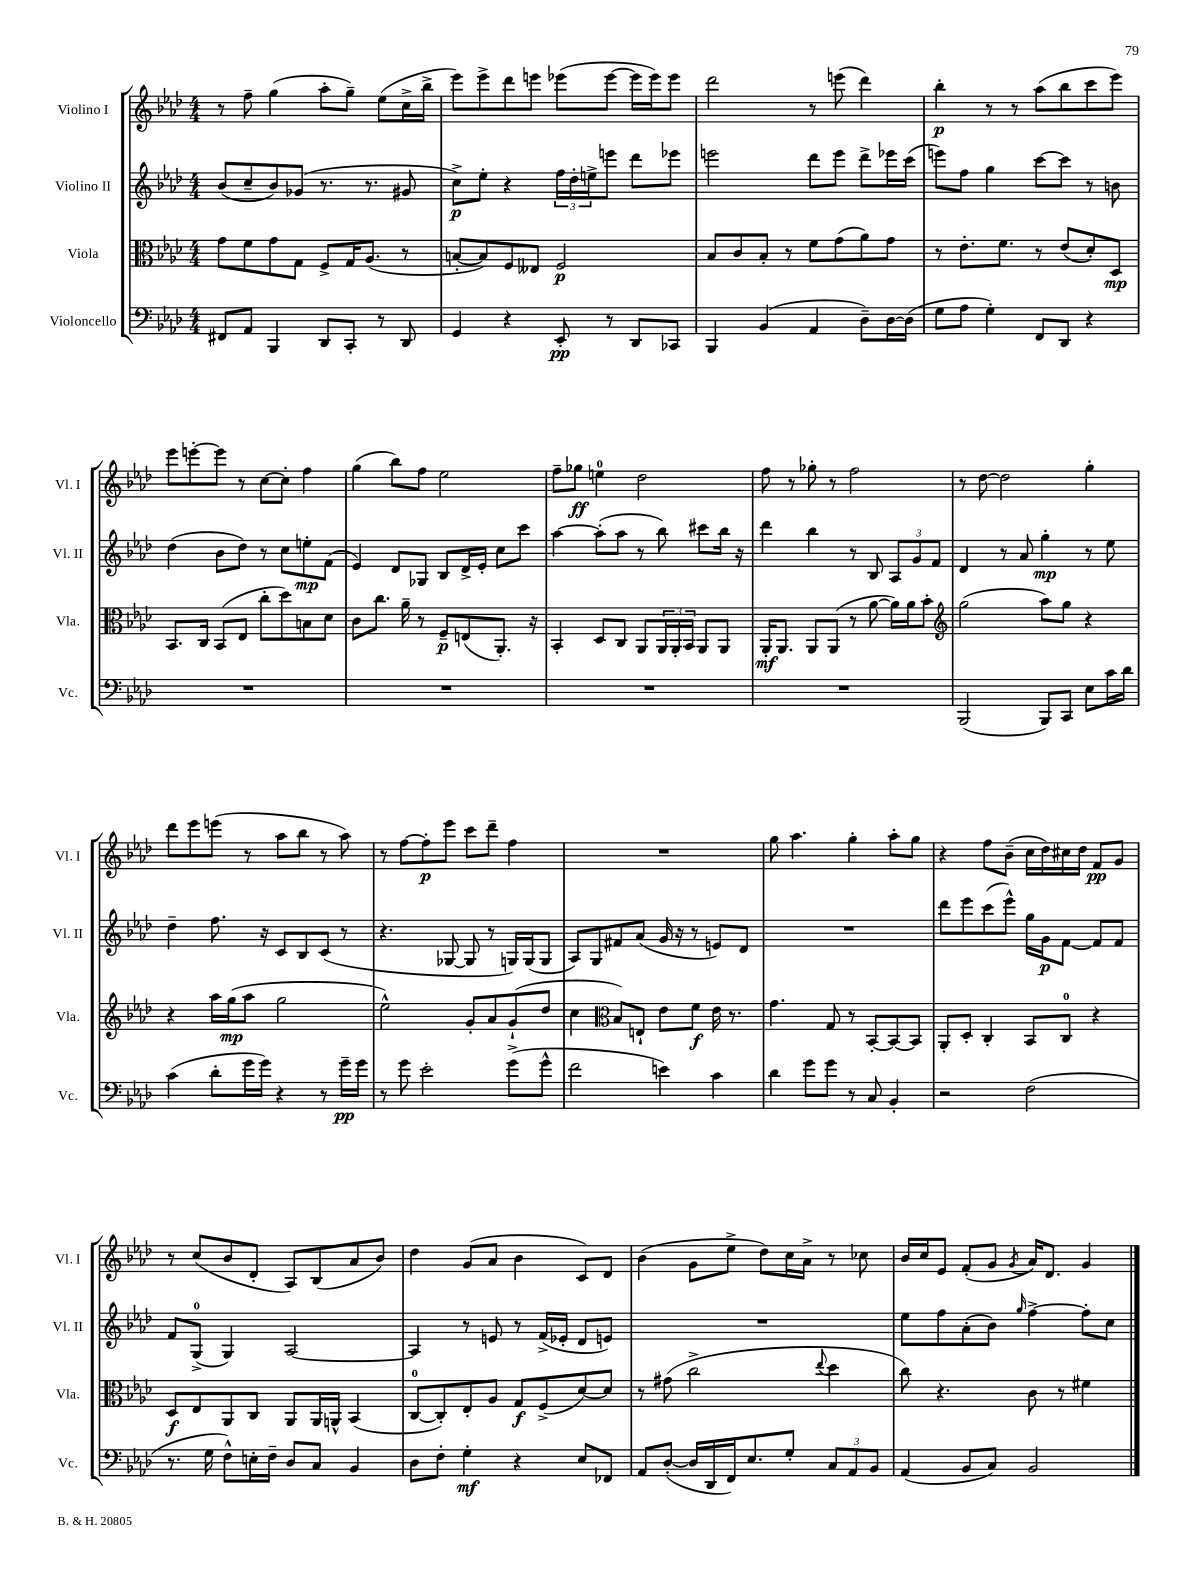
<<
\new StaffGroup <<
\new Staff = "s0" \with { instrumentName = "Violino I" shortInstrumentName = "Vl. I" } {
    \clef treble \key aes \major \numericTimeSignature \time 4/4
    r8 f''8-- g''4( aes''8-. g''8--) ees''8( c''16-> bes''16-> |
    ees'''8) ees'''8-> des'''8 e'''8 ees'''8( ees'''8~ ees'''16 ees'''16) ees'''8 |
    des'''2 r8 e'''8( des'''4) |
    bes''4-.\p r8 r8 aes''8( bes''8 c'''8 ees'''8) |
    ees'''8 e'''8~-. e'''8 r8 c''8~ c''8-. f''4 |
    g''4( bes''8) f''8 ees''2 |
    f''8-- ges''8\ff e''4-0 des''2 |
    f''8 r8 ges''8-. r8 f''2 |
    r8 des''8~ des''2 g''4-. |
    des'''8 ees'''8 e'''8( r8 aes''8 bes''8 r8 aes''8) |
    r8 f''8~ f''8-.\p ees'''8 c'''8 des'''8-- f''4 |
    R1 |
    g''8 aes''4. g''4-. aes''8-. g''8 |
    r4 f''8 bes'8--( c''16 des''16) cis''16 des''16 f'8\pp g'8 |
    r8 c''8( bes'8 des'8-. aes8) bes8( aes'8 bes'8) |
    des''4 g'8( aes'8 bes'4 c'8) des'8 |
    bes'4( g'8 ees''8-> des''8) c''16 aes'16-> r8 ces''8 |
    bes'16 c''16 ees'8 f'8-.( g'8 \acciaccatura { g'8 } aes'16) des'8. g'4 \bar "|." |
}
\new Staff = "s1" \with { instrumentName = "Violino II" shortInstrumentName = "Vl. II" } {
    \clef treble \key aes \major \numericTimeSignature \time 4/4
    bes'8( c''8-- bes'8) ges'8( r8. r8. gis'8 |
    c''8->\p) ees''8-. r4 \tuplet 3/2 { f''16 des''16-. e''16-> } e'''8 des'''8 ees'''8 |
    e'''2 des'''8 e'''8 des'''8-> ees'''16 c'''16( |
    e'''8) f''8 g''4 c'''8~ c'''8 r8 b'8 |
    des''4( bes'8 des''8) r8 c''8 e''8-.\mp f'8( |
    ees'4) des'8 ges8 bes8 des'16-> ees'16-. c''8 c'''8 |
    aes''4~ aes''8-.( aes''8 r8 bes''8) cis'''8 bes''16 r16 |
    des'''4 bes''4 r8 bes8 \tuplet 3/2 { aes8 g'8 f'8 } |
    des'4 r8 aes'8 g''4-.\mp r8 ees''8 |
    des''4-- f''8. r16 c'8 bes8 c'8( r8 |
    r4. ges8~ ges8 r8 g16) g16( g8 |
    aes8) g8 fis'8 aes'8( g'16 r16 r8 e'8) des'8 |
    R1 |
    des'''8 ees'''8 c'''8( ees'''8-^) g''16 g'16\p f'8~ f'8 f'8 |
    f'8 g8-0->( g4) aes2~ |
    aes4 r8 e'8 r8 f'16->( ees'16-. des'8 e'8) |
    R1 |
    ees''8 f''8 aes'8-.( bes'8) \grace { g''16 } f''4~-> f''8-. c''8 \bar "|." |
}
\new Staff = "s2" \with { instrumentName = "Viola" shortInstrumentName = "Vla." } {
    \clef alto \key aes \major \numericTimeSignature \time 4/4
    g'8 f'8 g'8 g8 f8-> g16 aes8.( r8 |
    b8~-. b8) f8 eeses8 f2\p |
    bes8 c'8 bes8-. r8 f'8 g'8( aes'8) g'8 |
    r8 ees'8.-. f'8. r8 ees'8( des'8-.) des8\mp |
    bes,8. c16 bes,8( ees8 c''8-. des''8) b8 des'8 |
    c'8 c''8. aes'16-- r8 f8--\p e8( aes,8.-.) r16 |
    bes,4-. des8 c8 aes,8 \tuplet 3/2 { aes,16 aes,16-. bes,16 } aes,8 aes,8 |
    aes,16-.\mf aes,8. aes,8 aes,8( r8 aes'8~ aes'16) aes'16 bes'8-. |
    \clef treble g''2( aes''8) g''8 r4 |
    r4 aes''16 g''16\mp( aes''8 g''2 |
    ees''2-^) g'8-. aes'8 g'8-!( des''8 |
    c''4 \clef alto bes8) e8-! ees'8 f'8\f ees'16 r8. |
    g'4. g8 r8 bes,8~-. bes,8~ bes,8 |
    aes,8-. des8-. c4-. bes,8 c8-0 r4 |
    des8\f ees8 aes,8 c8 aes,8 aes,16 a,16-^ bes,4( |
    c8-0~ c8-.) ees8-. aes8 g8\f f8->( des'8~) des'8 |
    r8 gis'8( c''2-> \appoggiatura { ees''8 } des''4 |
    c''8) r4. c'8 r8 fis'4 \bar "|." |
}
\new Staff = "s3" \with { instrumentName = "Violoncello" shortInstrumentName = "Vc." } {
    \clef bass \key aes \major \numericTimeSignature \time 4/4
    fis,8 aes,8 bes,,4 des,8 c,8-. r8 des,8 |
    g,4 r4 ees,8-.\pp r8 des,8 ces,8 |
    bes,,4 bes,4( aes,4 des8--) des16~ des16( |
    g8 aes8 g4-.) f,8 des,8 r4 |
    R1 |
    R1 |
    R1 |
    R1 |
    bes,,2( bes,,8) c,8 ees8 c'16 des'16 |
    c'4( des'8-. g'16 g'16) r4 r8 g'16--\pp g'16 |
    r8 g'8 ees'2-. g'8->( g'8-^ |
    f'2 e'4) c'4 |
    des'4 g'8 g'8 r8 c8 bes,4-. |
    r2 f2( |
    r8. g16 f8-^) e16-. f16-- des8 c8 bes,4 |
    des8 f8-. g4-.\mf r4 ees8 fes,8 |
    aes,8 des8~-.( des16 des,16 f,16) ees8. g8-. \tuplet 3/2 { c8 aes,8 bes,8 } |
    aes,4( bes,8 c8) bes,2 \bar "|." |
}
>>
>>
\layout { \context { \Score \remove "Bar_number_engraver" } }
